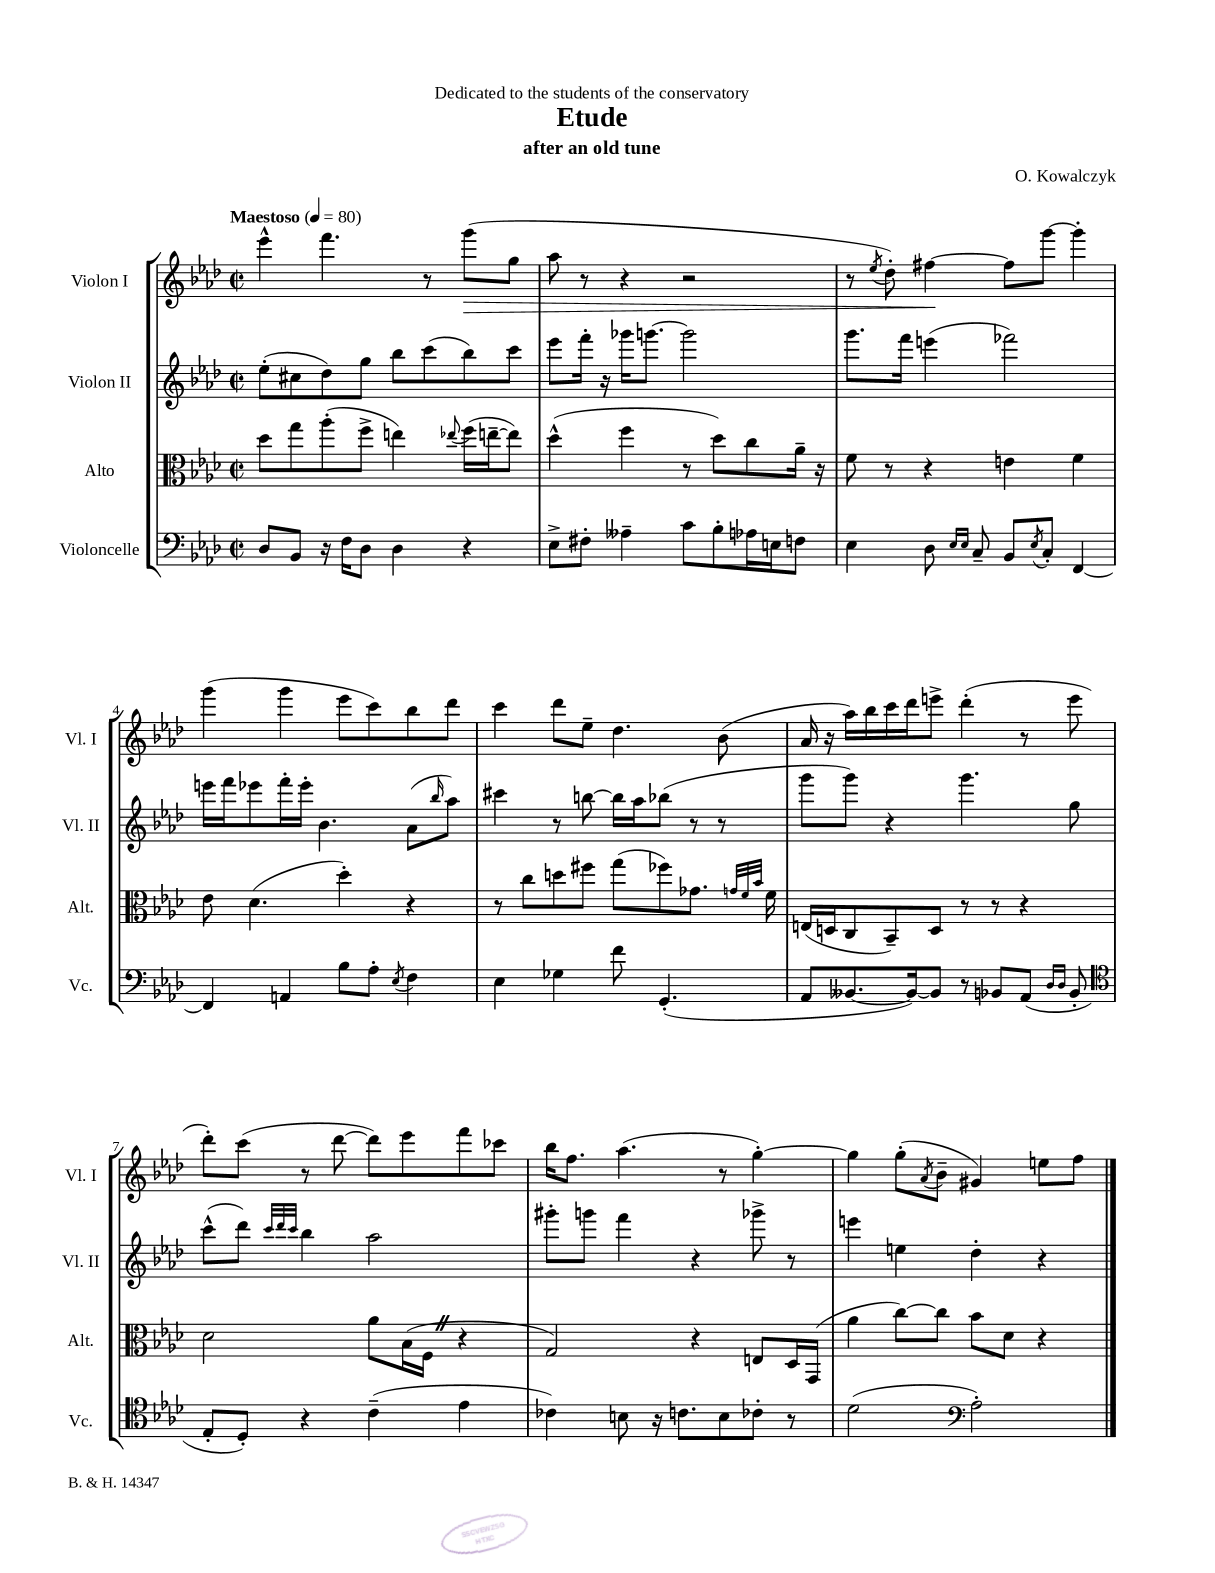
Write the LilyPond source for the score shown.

\header { title = "Etude" composer = "O. Kowalczyk" subtitle = "after an old tune" dedication = "Dedicated to the students of the conservatory" }
<<
\new StaffGroup <<
\new Staff = "s0" \with { instrumentName = "Violon I" shortInstrumentName = "Vl. I" } {
    \clef treble \key aes \major \defaultTimeSignature \time 2/2 \tempo "Maestoso" 4 = 80
    ees'''4-^ f'''4. r8 g'''8\>( g''8 |
    aes''8 r8 r4 r2 |
    r8 \acciaccatura { ees''8 } des''8-.) fis''4~\! fis''8 g'''8~ g'''4-. |
    g'''4( g'''4 ees'''8 c'''8) bes''8 des'''8 |
    c'''4 des'''8 ees''8-- des''4. bes'8( |
    aes'16 r16 aes''16) bes''16 c'''16 des'''16 e'''8-> des'''4-.( r8 e'''8 |
    des'''8-.) c'''8( r8 des'''8~ des'''8) ees'''8 f'''8 ces'''8 |
    bes''16 f''8. aes''4.( r8 g''4~-.) |
    g''4 g''8-.( \acciaccatura { aes'8 } bes'8-- gis'4) e''8 f''8 \bar "|." |
}
\new Staff = "s1" \with { instrumentName = "Violon II" shortInstrumentName = "Vl. II" } {
    \clef treble \key aes \major \defaultTimeSignature \time 2/2
    ees''8-.( cis''8 des''8) g''8 bes''8 c'''8( bes''8) c'''8 |
    ees'''8 f'''16-. r16 ges'''16 g'''8.~ g'''2 |
    g'''8. f'''16 e'''4( fes'''2) |
    e'''16 f'''16 ees'''8 f'''16-. ees'''16-. bes'4. aes'8( \grace { bes''16 } aes''8) |
    cis'''4 r8 b''8~ b''16 aes''16 bes''8( r8 r8 |
    g'''8 g'''8) r4 g'''4. g''8 |
    c'''8-^( des'''8) \grace { c'''32 des'''32 c'''32 } bes''4 aes''2 |
    gis'''8-. g'''8 f'''4 r4 ges'''8-> r8 |
    e'''4 e''4 des''4-. r4 \bar "|." |
}
\new Staff = "s2" \with { instrumentName = "Alto" shortInstrumentName = "Alt." } {
    \clef alto \key aes \major \defaultTimeSignature \time 2/2
    des''8 g''8 aes''8-.( f''8-> e''4) \appoggiatura { ees''8 } f''16( e''16~-- e''8) |
    des''4-^( f''4 r8 des''8) c''8 aes'16-- r16 |
    f'8 r8 r4 e'4 f'4 |
    ees'8 des'4.( des''4-.) r4 |
    r8 c''8 d''8 fis''8 g''8( fes''8) ges'8. \grace { g'32 f'32 bes'32 } f'16 |
    e16( d16 c8 bes,8--) d8 r8 r8 r4 |
    des'2 aes'8 bes16( f16 \once \override BreathingSign.text = \markup { \musicglyph "scripts.caesura.straight" } \breathe r4 |
    g2) r4 e8 des16 g,16( |
    aes'4 c''8~) c''8 bes'8 des'8 r4 \bar "|." |
}
\new Staff = "s3" \with { instrumentName = "Violoncelle" shortInstrumentName = "Vc." } {
    \clef bass \key aes \major \defaultTimeSignature \time 2/2
    des8 bes,8 r16 f16 des8 des4 r4 |
    ees8-> fis8-. aeses4-- c'8 bes8-. aes16 e16 f8 |
    ees4 des8 \grace { ees16 ees16 } c8-- bes,8 \acciaccatura { ees8 } c8-. f,4~ |
    f,4 a,4 bes8 aes8-. \acciaccatura { ees8 } f4 |
    ees4 ges4 f'8 g,4.-.( |
    aes,8 beses,8.~ beses,16~) beses,8 r8 bes,8 aes,8( \grace { des16 des16 } bes,8-. |
    \clef tenor ees8-. des8-.) r4 c'4--( ees'4 |
    ces'4) b8 r16 c'8. b8 ces'8-. r8 |
    des'2( \clef bass aes2-.) \bar "|." |
}
>>
>>
